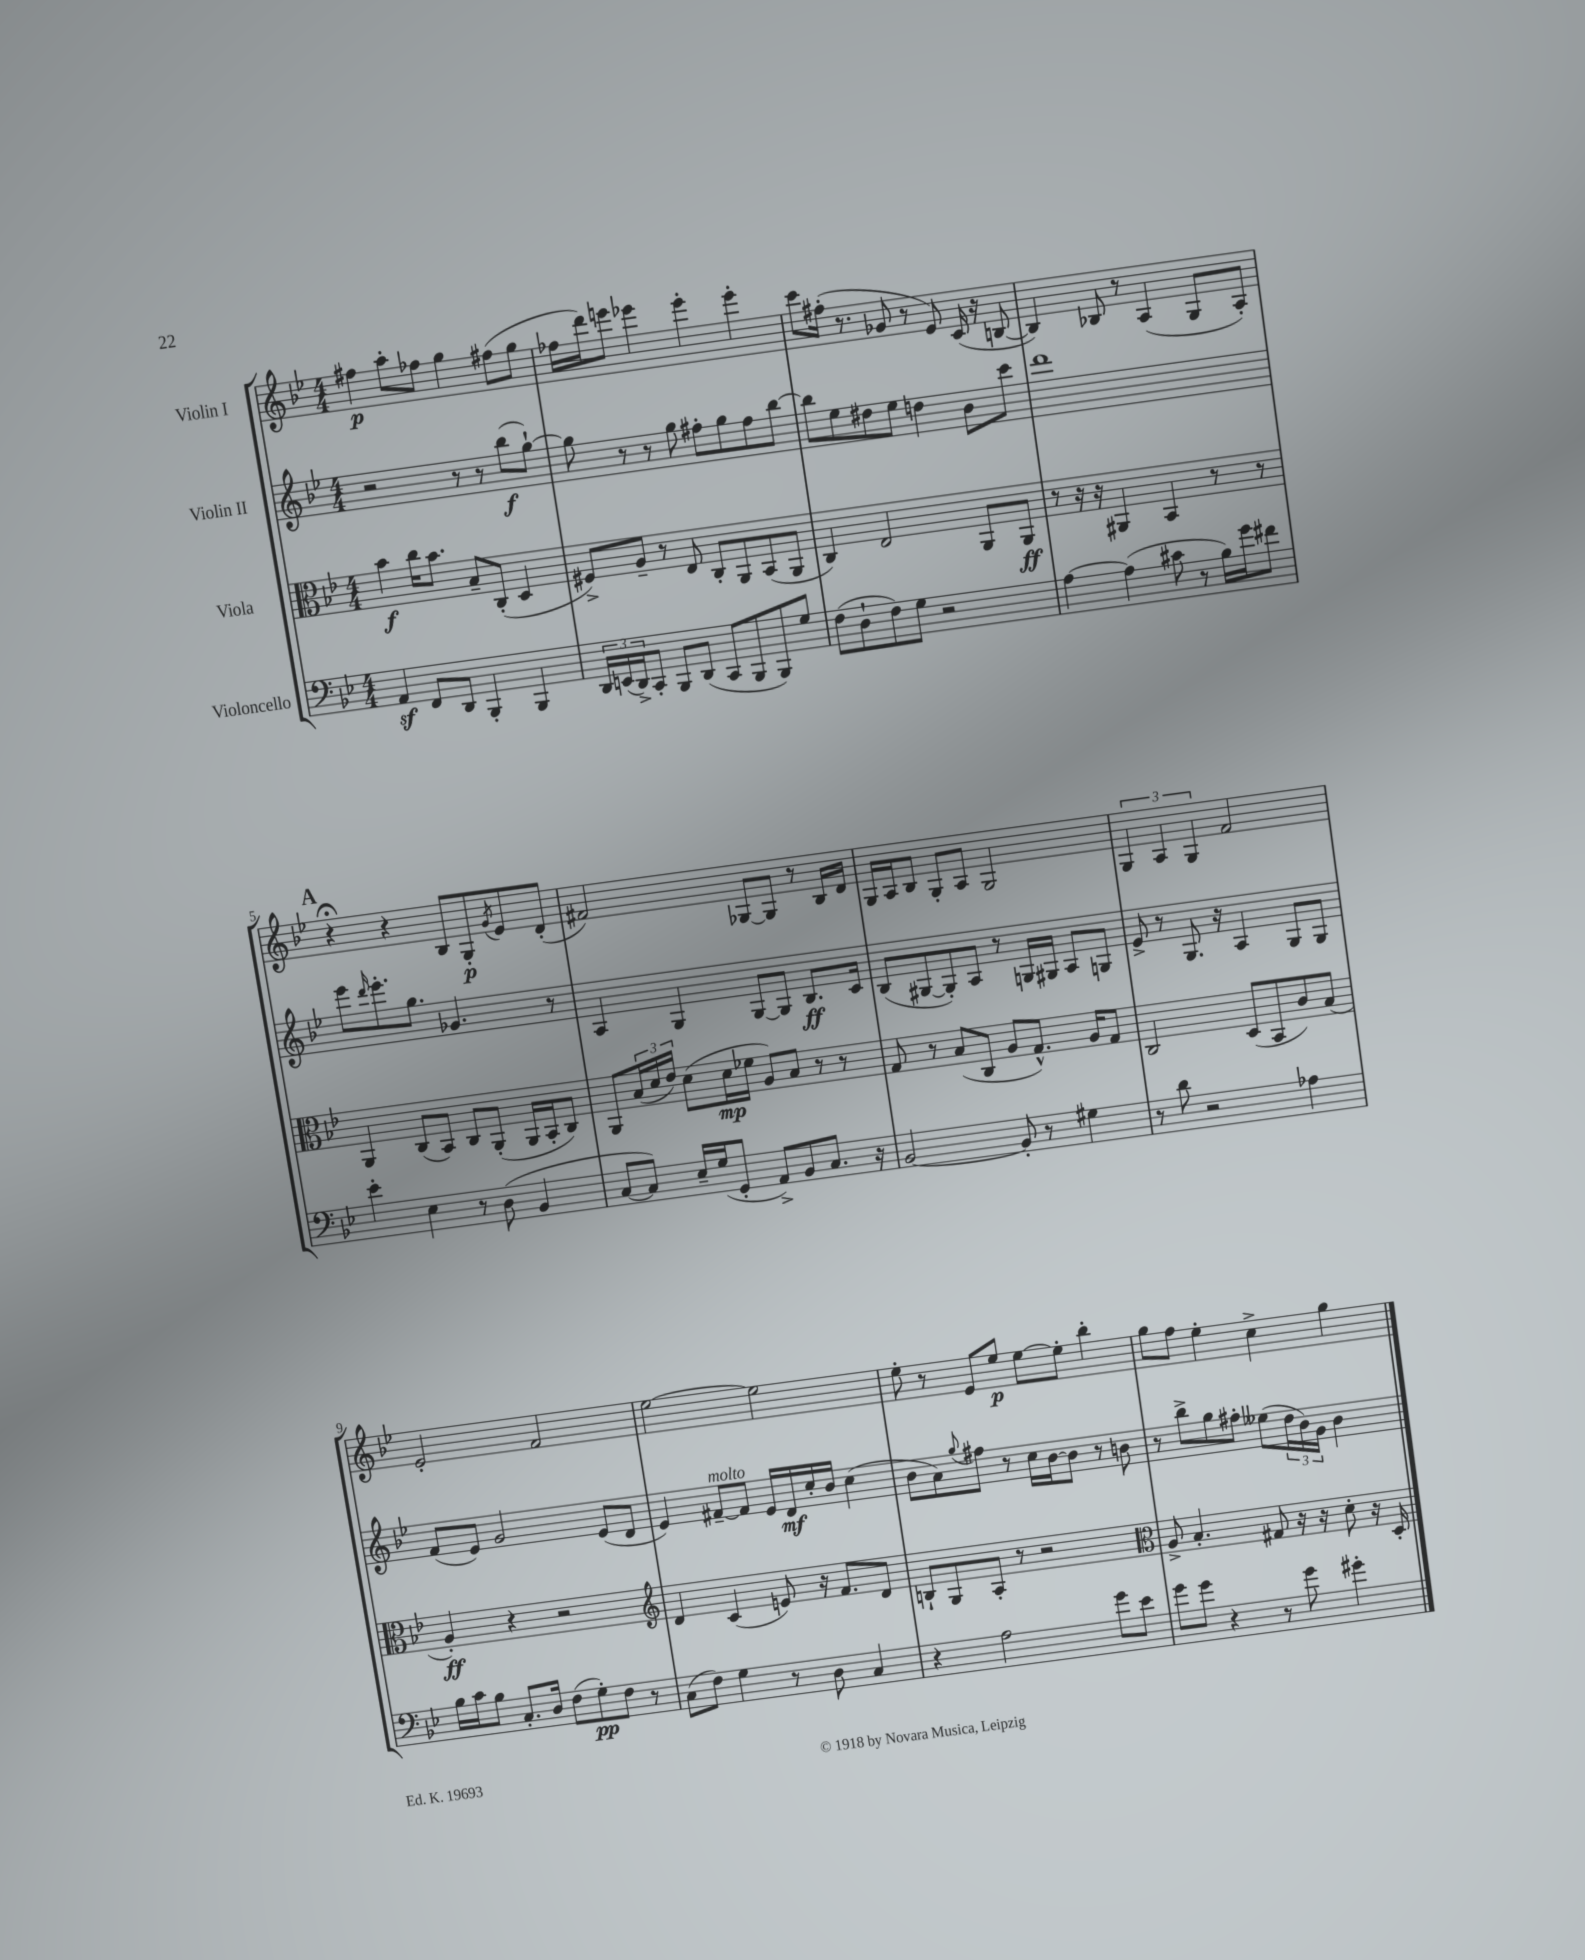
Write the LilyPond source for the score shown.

<<
\new StaffGroup <<
\new Staff = "s0" \with { instrumentName = "Violin I" } {
    \clef treble \key bes \major \numericTimeSignature \time 4/4
    fis''4\p a''8-. fes''8 g''4 fis''8( g''8 |
    fes''16 d'''16) e'''8 ees'''4 ees'''4-. ees'''4-. |
    c'''8 fis''16-.( r8. ges'8 r8 ees'8) c'16( r16 b8~ |
    b4) bes8 r8 a4( g8 a8-.) |
    \mark \markup { \bold "A" } r4\fermata r4 bes8 g8-.\p \acciaccatura { g'8 } ees'8 d'8-.( |
    fis'2) ges8~ ges8 r8 bes16 d'16 |
    g16 a16 bes8 g8-. a8 g2 |
    \tuplet 3/2 { g4 a4 g4 } f'2 |
    ees'2-. f'2 |
    ees''2~ ees''2 |
    ees''8-. r8 ees'8 ees''8\p ees''8~ ees''8-. bes''4-. |
    g''8 f''8 ees''4-. c''4-> g''4 \bar "|." |
}
\new Staff = "s1" \with { instrumentName = "Violin II" } {
    \clef treble \key bes \major \numericTimeSignature \time 4/4
    r2 r8 r8 bes''8\f( g''8~-!) |
    g''8 r8 r8 g''8 fis''8-. g''8 fis''8 bes''8~ |
    bes''8 ees''8 dis''8 ees''8 d''4 bes'8 c'''8 |
    d'''1 |
    \mark \markup { \bold "A" } ees'''8 \grace { d'''16 } ees'''8.-. g''8. ges'4. r8 |
    a4 g4 g8~ g8 bes8.\ff c'16 |
    bes8( gis8~ gis8-.) a8 r8 g16 gis16 a8 g8 |
    ees'8-> r8 g8. r16 a4 g8 g8 |
    f'8( ees'8) g'2 ees'8( d'8 |
    ees'4) fis'8~--^\markup { \italic "molto" } fis'8 ees'16 d'16\mf c''16-. bes'16 c''4( |
    bes'8 a'8) \appoggiatura { g''8 } fis''8 r8 c''16 bes'16~ bes'8 r8 b'8 |
    r8 bes''8-> g''8 fis''8-. eeses''8( \tuplet 3/2 { d''16 bes'16) g'16 } bes'4 \bar "|." |
}
\new Staff = "s2" \with { instrumentName = "Viola" } {
    \clef alto \key bes \major \numericTimeSignature \time 4/4
    bes'4\f c''16 bes'8. bes8-- c8-.( d4 |
    fis8->) a8-- r8 ees8 c8-. a,8 bes,8( a,8 |
    c4) ees2 a,8 a,8\ff |
    r8 r16 r16 ais,4 bes,4 r8 r8 |
    \mark \markup { \bold "A" } a,4 c8( bes,8) c8 a,8-.( a,16 bes,16-. c8) |
    a,8 \tuplet 3/2 { bes16( d'16 ees'16) } d'8( d'16\mp fes'16 a8) bes8 r8 r8 |
    g8 r8 bes8( c8 a8 g8.-^) a16 g8 |
    c2 d8( bes,8 c'8) bes8( |
    a4-.\ff) r4 r2 |
    \clef treble d'4 c'4( e'8) r16 f'8. d'8 |
    b8-! g8 a8-. r8 r2 |
    \clef alto a8-> bes4.-. gis8 r16 r16 d'8-. r16 d16-. \bar "|." |
}
\new Staff = "s3" \with { instrumentName = "Violoncello" } {
    \clef bass \key bes \major \numericTimeSignature \time 4/4
    a,4\sf f,8 d,8 bes,,4-. bes,,4 |
    \tuplet 3/2 { d,16 e,16( d,16->) } c,8-. bes,,8 d,8( c,8 bes,,8 bes,,8) g8 |
    f8( d8-! f8) g8 r2 |
    a4~ a4( cis'8 r8 bes16) g'16 fis'8 |
    \mark \markup { \bold "A" } ees'4-. ees4 r8 d8( bes,4 |
    c8~ c8) ees16-- g16( g,8-. a,8->) bes,8 c8. r16 |
    bes,2~ bes,8-. r8 gis4 |
    r8 d'8 r2 aes4 |
    bes16 c'16 bes8 c8.-. d16 f8( g8-.\pp) f8 r8 |
    c8( f8) g4 r8 d8 c4 |
    r4 a2 g'8 ees'8 |
    g'8 g'8 r4 r8 g'8 gis'4-. \bar "|." |
}
>>
>>
